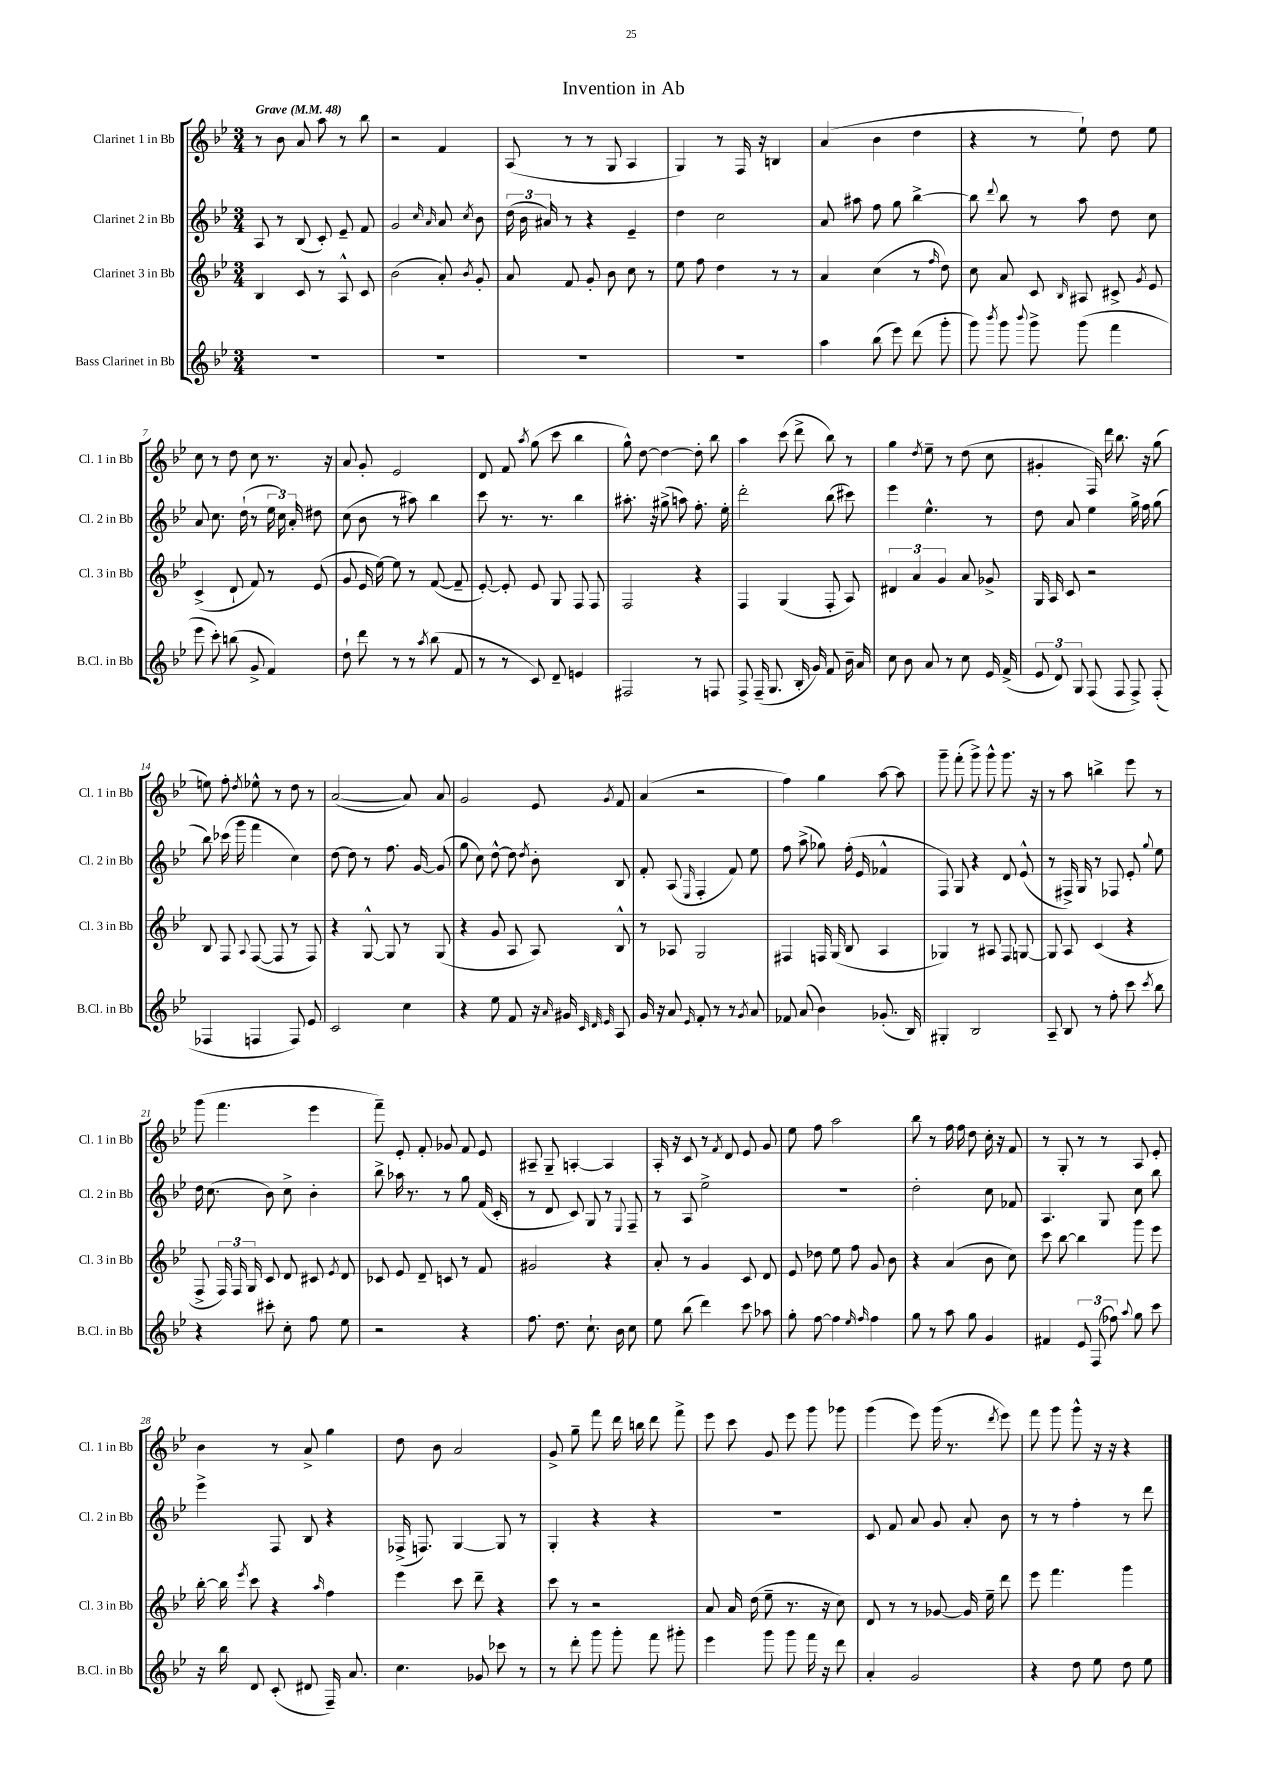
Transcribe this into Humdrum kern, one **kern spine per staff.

**kern	**kern	**kern	**kern
*part4	*part3	*part2	*part1
*staff4	*staff3	*staff2	*staff1
*I"Bass Clarinet in Bb	*I"Clarinet 3 in Bb	*I"Clarinet 2 in Bb	*I"Clarinet 1 in Bb
*I'B.Cl. in Bb	*I'Cl. 3 in Bb	*I'Cl. 2 in Bb	*I'Cl. 1 in Bb
*clefG2	*clefG2	*clefG2	*clefG2
*k[b-e-]	*k[b-e-]	*k[b-e-]	*k[b-e-]
*M3/4	*M3/4	*M3/4	*M3/4
*MM48	*MM48	*MM48	*MM48
=1	=1	=1	=1
!	!	!	!LO:TX:a:B:t=Grave
2.r	4B-/	8A/	8r
.	.	8r	8b-\
.	8c/	(8B-/	8a/
.	8r	8c'/)	8aa\
.	8A^^/	8e-~/	8r
.	8c/	8f/	8bb-\
=2	=2	=2	=2
2.r	(2b-\	2g/	2r
.	.	16qqcc/	.
.	.	16qqa/	.
.	8a'/)	8a/	4f/
.	8qb-/	8qcc/	.
.	8g'/	8b-\	.
=3	=3	=3	=3
2.r	8a/	(24dd\	(8A/
.	.	24b-\	.
.	.	24a#X/)	.
.	8f/	8r	8r
.	8g'/	4r	8r
.	8b-\	.	8G/
.	8cc\	4e-~/	4A/
.	8r	.	.
=4	=4	=4	=4
2.r	8ee-\	4dd\	4G/)
.	8ff\	.	.
.	4dd\	2cc\	8r
.	.	.	16F/
.	.	.	16r
.	8r	.	4Bn/
.	8r	.	.
=5	=5	=5	=5
4aa\	4a/	8a/	(4a/
.	.	8aa#X\	.
(8bb-\	(4cc\	8ff\	4b-\
8eee-\)	.	8gg\	.
(8ddd\	8r	[4bb-^\	4dd\
.	16qqff/	.	.
8ggg'\	8dd\)	.	.
=6	=6	=6	=6
8ggg\)	8cc\	8bb-\]	4r
8qbbb-/	.	8qqddd/	.
8ggg\	8a/	8bb-\	.
8qqbbb-/	.	.	.
8ggg^\	8c/	8r	8r
.	16qqB-/	.	.
(8ggg\	8A#X/	8aa\	8ee-`\)
4fff\	8c#X^/	8dd\	8dd\
.	8qg/	.	.
.	8e-/	8cc\	8ee-\
!!LO:LB:g=z
=7	=7	=7	=7
8eee-\	(4c^/	8a/	8cc\
8ccc'\)	.	8.cc\	8r
(8bbn\	8d`/	.	8dd\
.	.	(16dd`\	.
8g^/	8f/)	8r	8cc\
4f/)	8r	24ee-\	8.r
.	.	24cc\)	.
.	.	24a'/	.
.	(8e-/	8dd#X\	.
.	.	.	16r
=8	=8	=8	=8
8dd`\	8g/	(8cc\	8a/
8ddd\	16e-/	8b-\	8g'/
.	[16ee-\)	.	.
8r	8ee-\]	8r	2e-/
8r	8r	8aa#X\)	.
8qaa/	.	.	.
(8bb-\	([8f/	4bb-\	.
8f/	8f~/]	.	.
=9	=9	=9	=9
8r	[8e-'/)	8ccc\	8d/
8r	8e-'/]	8.r	8f/
.	.	.	8qaa/
8c/)	8e-/	.	(8gg\
.	.	8.r	.
8d~/	8G/	.	8ccc\
4en/	8F/	4bb-\	4bb-\
.	8F/	.	.
=10	=10	=10	=10
2F#X/	2F/	8.aa#X'\	8gg^^\)
.	.	.	[8dd\
.	.	16r	.
.	.	(8gg#X^\	4dd\_
.	.	8aan\)	.
8r	4r	8.ff'\	8dd'\]
8Fn/	.	.	8bb-\
.	.	16ee-'\	.
=11	=11	=11	=11
8F^/	4F/	2ddd'\	4aa\
(16F~/	.	.	.
8.G/	.	.	.
.	(4G/	.	(8ccc\
16B-'/	.	.	8ddd^\
16g/)	.	.	.
8f/	8F'/	(8bb-\	8bb-\)
16b-~\	8A/)	8ccc#X\)	8r
16a/	.	.	.
=12	=12	=12	=12
8cc\	6d#X/	4eee-\	4gg\
8b-\	.	.	.
.	6a/	.	.
.	.	.	8qdd/
8a/	.	4.ee-^^\	8ee-~\
.	6g/	.	.
8r	.	.	8r
8cc\	8a/	.	(8dd\
16e-/	8g-X^/	8r	8cc\
(16f^/	.	.	.
=13	=13	=13	=13
12e-/	16G/	8dd\	4g#X'/
.	16A/	.	.
12d/)	.	.	.
.	8c/	8a/	.
12G/	.	.	.
(8F/	2r	4ee-\	16F/)
.	.	.	16ddd\
8F/	.	.	8.bb-\
8F^/)	.	16gg^\	.
.	.	16ff\	16r
(8F'/	.	(8gg\	(8gg\
!!LO:LB:g=z
=14	=14	=14	=14
4F-X/	8B-/	8bb-\)	8een\)
.	8F/	(16ccc-X\	8ff'\
.	.	16ggg\	.
.	8qqA/	.	8qdd/
4Fn/	([8F/	4fff\	8ee-X^^\
.	8F/]	.	8r
8F/)	8r	4cc\)	8dd\
8e-/	8F/)	.	8r
=15	=15	=15	=15
2c/	4r	[8dd\	([2a/
.	.	8dd\]	.
.	[8G^^/	8r	.
.	8G/]	8.ff\	.
4cc\	8r	.	8a/])
.	.	[16g/	.
.	(8G/	(8g/]	8a/
=16	=16	=16	=16
4r	4r	8gg\	2g/
.	.	8cc\)	.
8ee-\	8g/	[8dd^^\	.
8f/	8A/	8dd\]	.
.	.	8qdd/	.
16r	8A/)	8b-'\	8e-/
16qqa/	.	.	.
16g#X/	.	.	.
32qqc/	.	.	.
32qqd/	.	.	.
32qqe-/	.	.	8qg/
8A/	8B-^^/	8B-/	8f/
=17	=17	=17	=17
16g/	8r	8f'/	(4a/
16r	.	.	.
8a/	8A-X/	(8A/	.
16qqe-/	.	16qqE-/	.
8f'/	2G/	4F'/	2r
8r	.	.	.
8r	.	8f/)	.
8qg/	.	.	.
8a/	.	8ee-\	.
=18	=18	=18	=18
8f-X/	4F#X/	8ff\	4ff\)
(8a/	.	(8aa^\	.
4b-\)	16Fn/	8gg-X\)	4gg\
.	(16G/	.	.
.	8B-/	(16ff'\	.
.	.	16e-/	.
(8.g-X'/	4A/	4f-X^^/	[8aa\
.	.	.	8aa\]
16B-/)	.	.	.
=19	=19	=19	=19
4G#X'/	4G-X/)	8F/)	8ggg~\
.	.	8G/	(8fff'\
2B-/	8r	4r	8ggg^\)
.	8A#X/	.	8ggg^^\
.	8F/	8d/	8.ggg\
.	[8Gn/	(8e-^^/	.
.	.	.	16r
=20	=20	=20	=20
8A~/	8G/]	8r	8r
8B-/	8A/	16F#X^/)	8aa\
.	.	16G/	.
8r	(4c/	8r	4bbn^\
8ff'\	.	8F-X/	.
8ccc\	4r	8e-'/	8eee-\
8qccc/	.	8qqgg/	.
8bb-\	.	8ee-\	8r
!!LO:LB:g=z
=21	=21	=21	=21
4r	8F^/	16dd\	(8ggg\
.	.	(8.cc\	.
.	24F/)	.	4.fff\
.	24F/	.	.
.	24G/	.	.
8ccc#X'\	8c/	8b-\)	.
8cc'\	8d/	8cc^\	.
8ff\	8c#X/	4b-'\	4eee-\
.	8qe-/	.	.
8ee-\	8d/	.	.
=22	=22	=22	=22
2r	8c-X/	8bb-^\	8fff~\)
.	8e-/	16aa-X\	8e-'/
.	.	8.r	.
.	8d~/	.	8f'/
.	8cn/	8r	8g-X/
4r	8r	8gg\	8f/
.	8f/	(16f/	8e-/
.	.	16c'/	.
=23	=23	=23	=23
8.ff\	2g#X/	8r	8A#X~/
.	.	8d/	8G~/
8.dd\	.	.	.
.	.	8c/)	[4An'/
8.cc`\	.	8G/	.
.	4r	8r	4A/]
16b-\	.	.	.
.	.	8qqE-/	.
8cc\	.	8F~/	.
=24	=24	=24	=24
8ee-\	8a'/	8r	16A'/
.	.	.	16r
(8bb-\	8r	8A/	8c/
4ddd\)	4g/	2ee-^\	8r
.	.	.	8qf/
.	.	.	8d/
8ccc\	8c/	.	8e-/
8aa-X\	8d/	.	8g/
=25	=25	=25	=25
8gg'\	8e-/	2.r	8ee-\
[8ff\	8dd-X\	.	8ff\
4ff\]	8ee-\	.	2aa\
.	8ff\	.	.
16qqee-/	.	.	.
16qqff/	.	.	.
4ff\	8g/	.	.
.	8b-\	.	.
=26	=26	=26	=26
8gg\	4r	2dd'\	8bb-\
8r	.	.	8r
8aa\	(4a/	.	16ff\
.	.	.	16ff\
8gg\	.	.	8dd\
4g/	8b-\	8cc\	16cc'\
.	.	.	16r
.	8cc\)	8f-X/	8f/
=27	=27	=27	=27
4f#X/	8ccc\	4.A/	8r
.	[8bb-\	.	8G'/
12e-/	4bb-\]	.	8r
(12F/	.	.	.
.	.	8G/	8r
12ff-X\)	.	.	.
8qqaa/	.	.	.
8gg\	8ggg\	8cc\	8A/
8ccc\	8eee-\	8bb-\	8e-'/
!!LO:LB:g=z
=28	=28	=28	=28
16r	[16bb-'\	4eee-^\	4b-\
16bb-\	16bb-\]	.	.
.	8qeee-/	.	.
8d/	8ccc\	.	.
(8c'/	4r	8F/	8r
8d#X/	.	8B-/	8a^/
.	16qqaa/	.	.
16F~/)	4ff\	4r	4gg\
8.a/	.	.	.
=29	=29	=29	=29
4.cc\	4eee-\	(16F-X^/	8dd\
.	.	8.Fn/)	.
.	.	.	8b-\
.	8ccc\	[4G/	2a/
8g-X/	8ddd~\	.	.
8ccc-X\	4r	8G/]	.
8r	.	8r	.
=30	=30	=30	=30
8r	8ccc\	4G'/	8g^/
8ddd'\	8r	.	8gg~\
8ggg\	2r	4r	8fff\
8ggg'\	.	.	16ddd\
.	.	.	16bbn\
8fff\	.	4r	8ddd\
8ggg#X'\	.	.	8fff^\
=31	=31	=31	=31
4eee-\	8a/	2.r	8eee-\
.	16a/	.	8ccc\
.	(16dd\	.	.
8ggg\	8ee-~\	.	8g/
8ggg\	8.r	.	8eee-\
16fff\	.	.	8ggg\
16r	16r	.	.
8ddd\	8cc\)	.	8ggg-X\
=32	=32	=32	=32
4a'/	8d/	8c/	(4ggg\
.	8r	8f/	.
2g/	8r	8a/	8eee-\)
.	[8g-X/	8g/	(16ggg\
.	.	.	8.r
.	16g-/]	8a'/	.
.	16ee-~\	.	.
.	.	.	8qddd/
.	8ddd\	8b-\	8eee-\)
=33	=33	=33	=33
4r	8eee-\	8r	8fff\
.	4.fff\	8r	8ggg\
8dd\	.	4ff'\	8ggg^^\
8ee-\	.	.	16r
.	.	.	16r
8dd\	4ggg\	8r	4r
8ee-\	.	8ddd\	.
==	==	==	==
*-	*-	*-	*-
